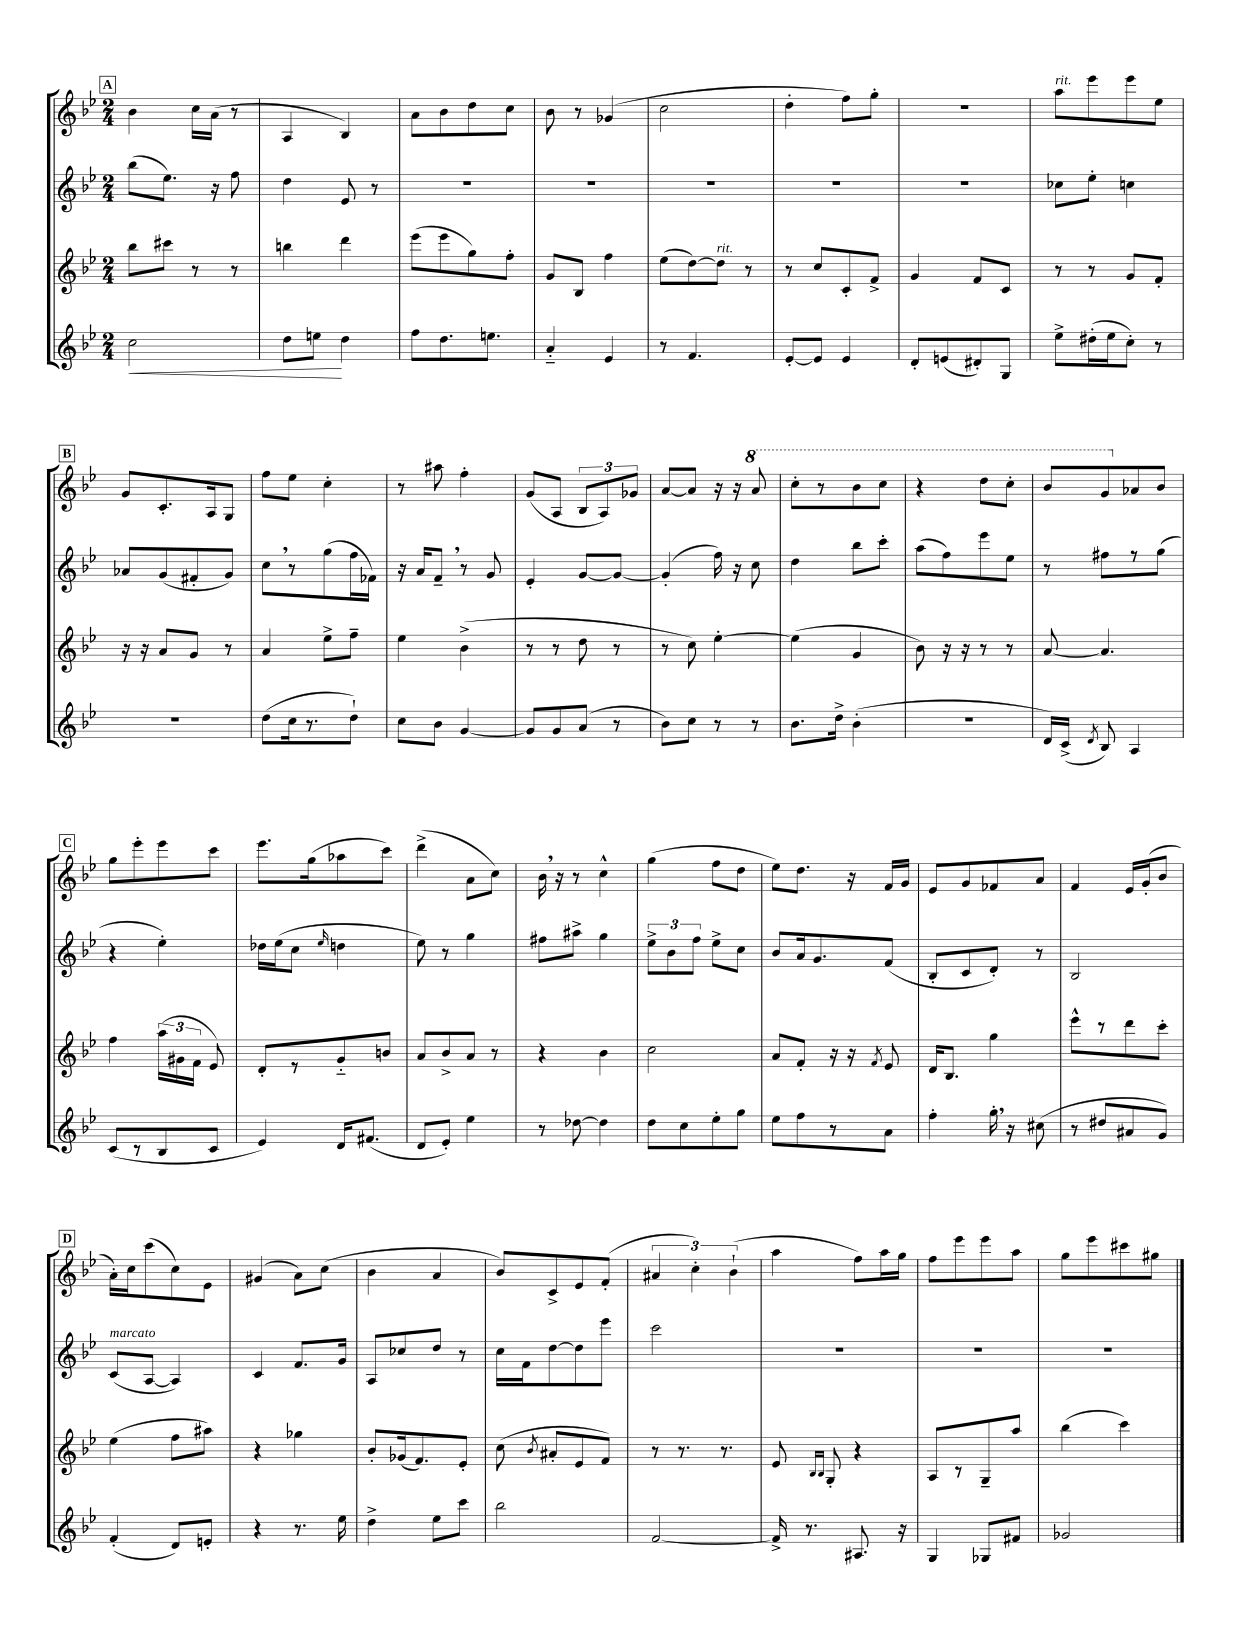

**kern	**kern	**kern	**kern
*staff4	*staff3	*staff2	*staff1
*clefG2	*clefG2	*clefG2	*clefG2
*k[b-e-]	*k[b-e-]	*k[b-e-]	*k[b-e-]
*M2/4	*M2/4	*M2/4	*M2/4
2cc\	8bb-\L	(8bb-\L	4b-\
.	8ccc#\J	8.ee-\J)	.
.	8r	.	16cc\LL
.	.	16r	(16a\JJ
.	8r	8ff\	8r
=	=	=	=
8dd\L	4bb\	4dd\	4A/
8ee\J	.	.	.
4dd\	4ddd\	8e-/	4B-/)
.	.	8r	.
=	=	=	=
8ff\L	(8eee-\L	2r	8a\L
8.dd\	8eee-\	.	8b-\
.	8gg\)	.	8dd\
8.ee\J	.	.	.
.	8ff'\J	.	8cc\J
=	=	=	=
4a'~/	8g/L	2r	8b-\
.	8B-/J	.	8r
4e-/	4ff\	.	(4g-/
=	=	=	=
8r	(8ee-\L	2r	2cc\
4.f/	[8dd\)	.	.
.	8dd\]J	.	.
.	8r	.	.
=	=	=	=
[8e-'/L	8r	2r	4dd'\
8e-/]J	8cc/L	.	.
4e-/	8c'/	.	8ff\L)
.	8f^/J	.	8gg'\J
=	=	=	=
8d'/L	4g/	2r	2r
(8e/	.	.	.
8d#'/)	8f/L	.	.
8G/J	8c/J	.	.
=	=	=	=
8ee-^\L	8r	8cc-\L	8aa\L
(16dd#'\L	8r	8ee-'\J	8eee-\
16ee-\J	.	.	.
8cc'\J)	8g/L	4cc\	8eee-\
8r	8f'/J	.	8ee-\J
=	=	=	=
2r	16r	8a-/L	8g/L
.	16r	.	.
.	8a/L	(8g/	8.c'/
.	8g/J	8f#'/	.
.	.	.	16A/k
.	8r	8g/J)	8G/J
=	=	=	=
(8dd\L	4a/	8cc\L	8ff\L
16cc\k	.	8r	8ee-\J
8.r	.	.	.
.	8ee-^\L	(8gg\	4cc'\
8dd`\J)	8ff~\J	16ff\L	.
.	.	16f-\JJ)	.
=	=	=	=
8cc\L	4ee-\	16r	8r
.	.	16a/LK	.
8b-\J	.	8f~/J	8aa#\
[4g/	(4b-^\	8r	4ff'\
.	.	8g/	.
=	=	=	=
8g/]L	8r	4e-'/	(8g/L
8g/	8r	.	8A/J
(8a/J	8dd\	[8g/L	12B-/L
.	.	.	12A/)
8r	8r	8g/_J	.
.	.	.	12g-/J
=	=	=	=
8b-\L)	8r	(4g'/]	[8a/L
8cc\J	8cc\)	.	8a/]J
8r	[4ee-'\	16ff\)	16r
.	.	16r	16r
8r	.	8cc\	8aa/
=	=	=	=
8.b-\L	(4ee-\]	4dd\	8ccc'\L
.	.	.	8r
16dd^\Jk	.	.	.
(4b-'\	4g/	8bb-\L	8bb-\
.	.	8ccc'\J	8ccc\J
=	=	=	=
2r	8b-\)	(8aa\L	4r
.	16r	8ff\)	.
.	16r	.	.
.	8r	8eee-\	8ddd\L
.	8r	8ee-\J	8ccc'\J
=	=	=	=
16d/LL)	[8a/	8r	8bb-/L
(16c^/JJ	.	.	.
8qd/	.	.	.
8B-/)	4.a/]	8ff#\L	8gg/
4A/	.	8r	8a-/
.	.	(8gg\J	8b-/J
=	=	=	=
(8c/L	4ff\	4r	8gg\L
8r	.	.	8eee-'\
8B-/	(24aa\LL	4ee-'\)	8eee-\
.	24g#\	.	.
.	24f\JJ	.	.
8c/J	8e-/)	.	8ccc\J
=	=	=	=
4e-/)	8d'/L	16dd-\LL	8.eee-\L
.	.	(16ee-\J	.
.	8r	8cc\J	.
.	.	.	(16gg\k
.	.	16qqee-/	.
16d/LK	8g'~/	4dd\	8aa-\
(8.f#/J	.	.	.
.	8b/J	.	8ccc\J)
=	=	=	=
8d/L	8a/L	8ee-\)	(4ddd^\
8e-'/J)	8b-^/	8r	.
4ee-\	8a/J	4gg\	8a\L
.	8r	.	8cc\J)
=	=	=	=
8r	4r	8ff#\L	16b-\
.	.	.	16r
[8dd-\	.	8aa#^\J	8r
4dd-\]	4b-\	4gg\	4cc^^\
=	=	=	=
8dd\L	2cc\	12ee-^\L	(4gg\
.	.	12b-\	.
8cc\	.	.	.
.	.	12ff\J	.
8ee-'\	.	8ee-^\L	8ff\L
8gg\J	.	8cc\J	8dd\J
=	=	=	=
8ee-\L	8a/L	8b-/L	8ee-\L)
8ff\	8f'/J	16a/k	8.dd\J
.	.	8.g/	.
8r	16r	.	.
.	16r	.	16r
.	8qf/	.	.
8a\J	8e-/	(8f/J	16f/LL
.	.	.	16g/JJ
=	=	=	=
4ff'\	16d/LK	8B-'/L	8e-/L
.	8.B-/J	.	.
.	.	8c/	8g/
16gg'\	4gg\	8d'/J)	8f-/
16r	.	.	.
(8cc#\	.	8r	8a/J
=	=	=	=
8r	8eee-^^\L	2B-/	4f/
8dd#/L	8r	.	.
8a#/	8ddd\	.	16e-/LL
.	.	.	(16g'/J
8g/J)	8ccc'\J	.	8b-/J
=	=	=	=
(4f'/	(4ee-\	(8c/L	16a'\LL)
.	.	.	16cc\J
.	.	[8A/J	(8ccc\
8d/L)	8ff\L	4A/])	8cc\)
8e'/J	8aa#\J)	.	8e-\J
=	=	=	=
4r	4r	4c/	(4g#/
8.r	4gg-\	8.f/L	8a\L)
.	.	.	(8cc\J
16ee-\	.	16g/Jk	.
=	=	=	=
4dd^\	8b-'/L	8A/L	4b-\
.	(16g-/k	8cc-/	.
.	8.f/)	.	.
8ee-\L	.	8dd/J	4a/
8ccc\J	8e-'/J	8r	.
=	=	=	=
2bb-\	(8cc\	16cc\LL	8b-/L)
.	.	16f\J	.
.	8qb-/	.	.
.	8a#'/L	[8dd\	8c^/
.	8e-/	8dd\]	8e-/
.	8f/J)	8eee-\J	(8f'/J
=	=	=	=
[2f/	8r	2ccc\	6a#/
.	8.r	.	.
.	.	.	6cc'\)
.	8.r	.	.
.	.	.	(6b-`\
=	=	=	=
16f^/]	8e-/	2r	4aa\
8.r	.	.	.
.	16qqB-/LL	.	.
.	16qqB-/JJ	.	.
.	8G'/	.	.
8.A#/	4r	.	8ff\L)
.	.	.	16aa\L
16r	.	.	16gg\JJ
=	=	=	=
4G/	8A/L	2r	8ff\L
.	8r	.	8eee-\
8G-/L	8G~/	.	8eee-\
8f#/J	8aa/J	.	8aa\J
=	=	=	=
2g-/	(4bb-\	2r	8gg\L
.	.	.	8eee-\
.	4ccc\)	.	8ccc#\
.	.	.	8gg#\J
==	==	==	==
*-	*-	*-	*-
